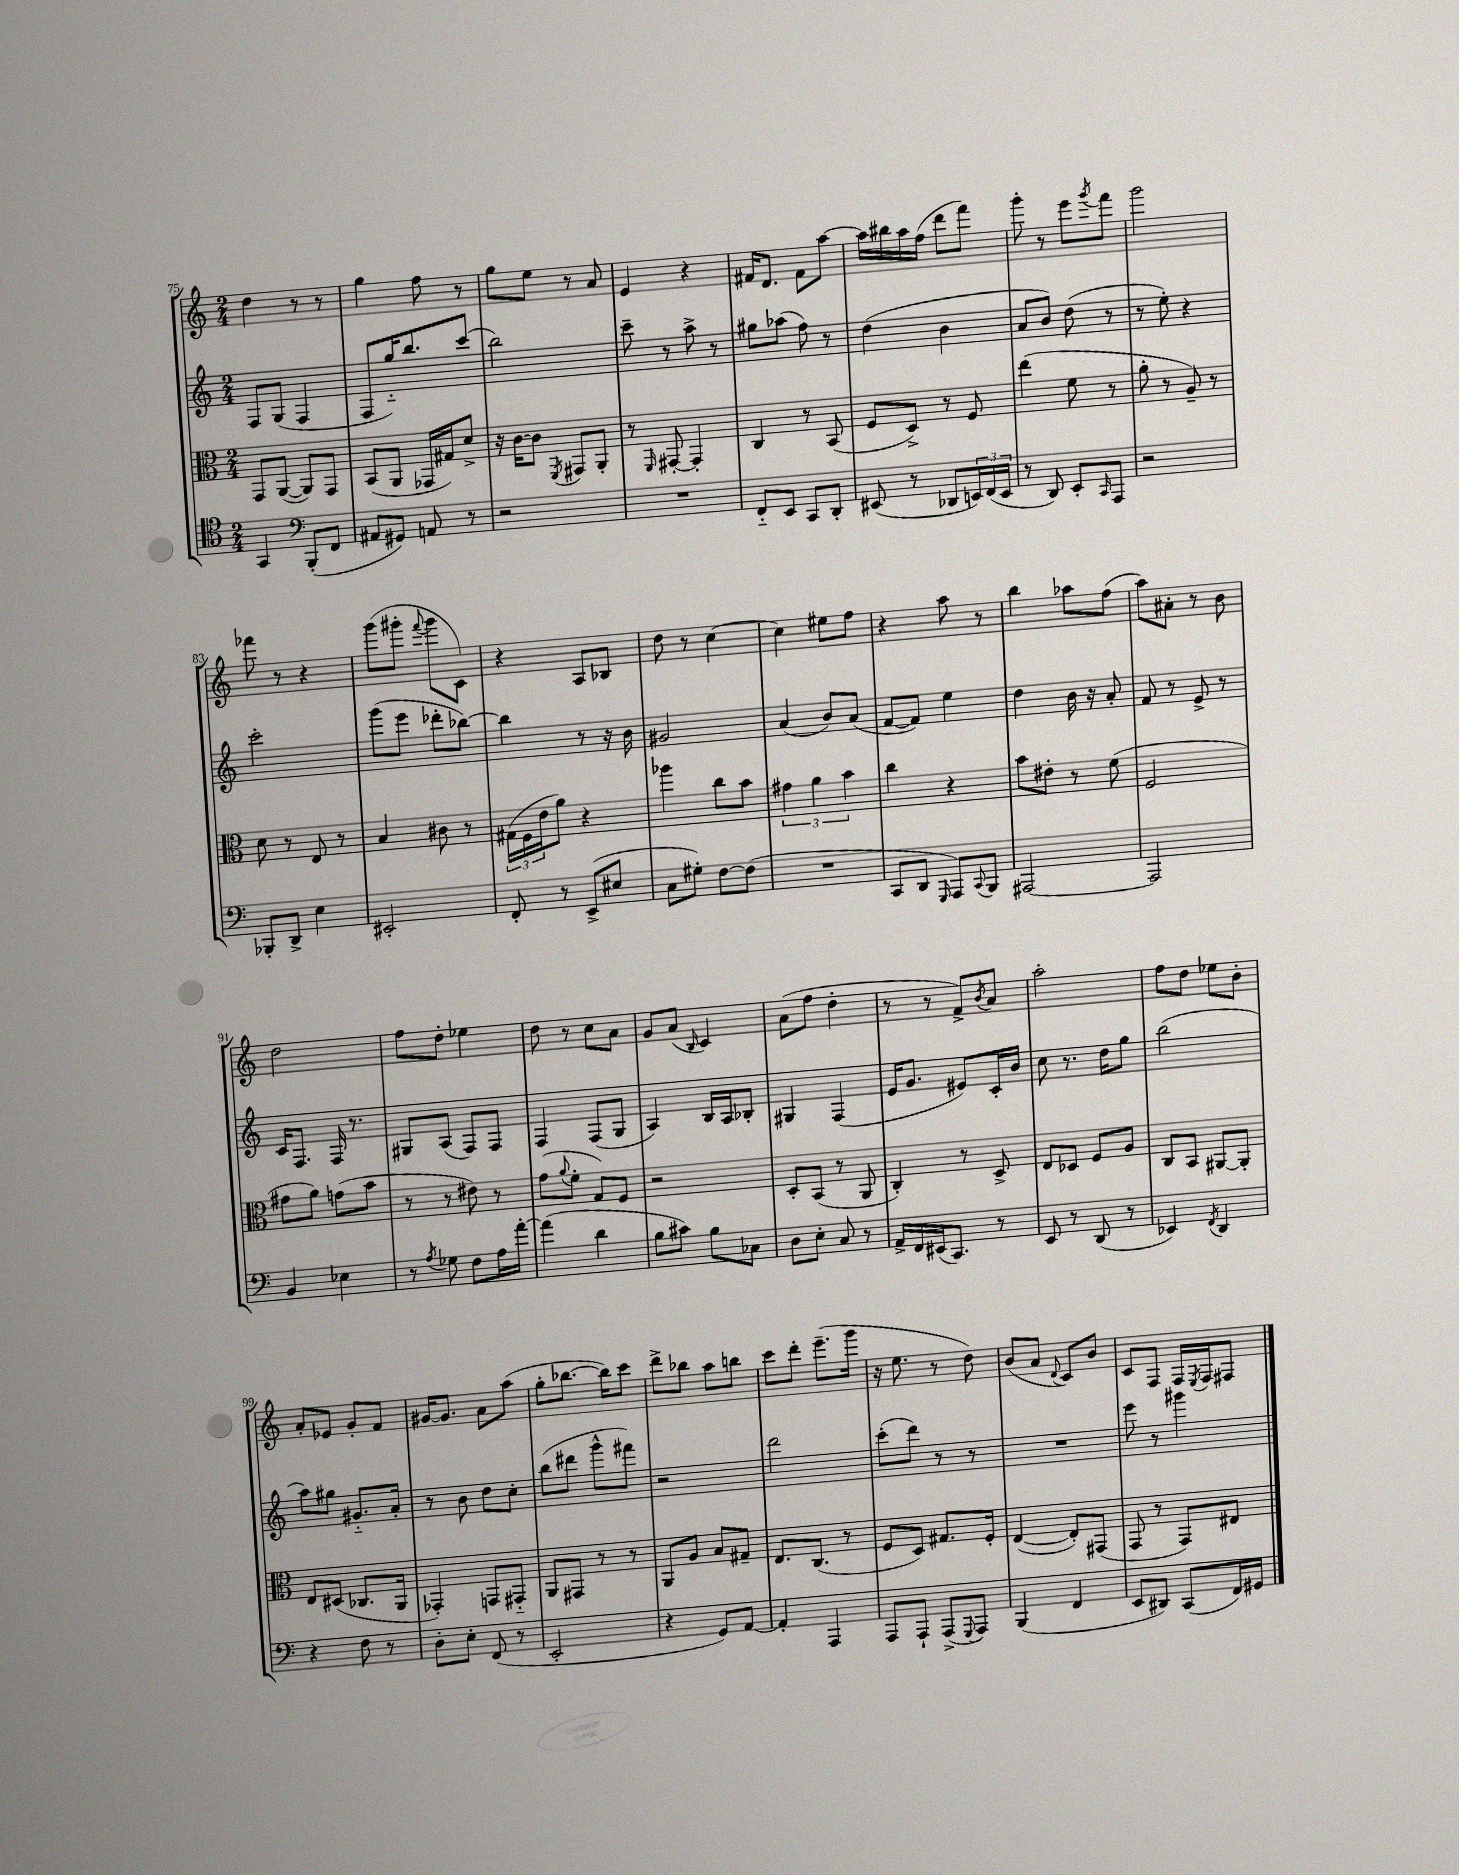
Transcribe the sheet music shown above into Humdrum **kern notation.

**kern	**kern	**kern	**kern
*part4	*part3	*part2	*part1
*staff4	*staff3	*staff2	*staff1
*clefC4	*clefC3	*clefG2	*clefG2
*k[]	*k[]	*k[]	*k[]
*M2/4	*M2/4	*M2/4	*M2/4
=75	=75	=75	=75
4GG/	8GG/L	8F/L	4dd\
.	([8AA/J	(8G/J	.
*clefF4	*	*	*
(8BBB'/L	8AA/L])	4F/	8r
8FF/J	8GG/J	.	8r
=76	=76	=76	=76
8AA#X/L	(8BB/L	8F/L	4gg\
8GG#X/J)	8AA/J	16gg/K)	.
.	.	8.bb/	.
8AAn/	16GG-X/LL	.	8ff\
.	16G#X/J)	.	.
8r	8d^/J	(8ccc/J	8r
=77	=77	=77	=77
2r	16r	2bb\)	8gg\L
.	[16c\KL	.	.
.	8c\J]	.	8ee\J
.	8qFF/	.	.
.	8GG#X/L	.	8r
.	8AA'/J	.	8a/
=78	=78	=78	=78
2r	8r	8ccc~\	4e/
.	16qqFF/	.	.
.	[8GG#X'/	8r	.
.	4GG#'/]	8aa^\	4r
.	.	8r	.
=79	=79	=79	=79
8FF/L	4C/	8gg#X\L	16f#X/KL
.	.	.	8.d/J
8EE/J	.	(8aa-X\J	.
8CC/L	8r	8ff\)	8f#\L
8DD'/J	(8BB/	8r	[8aa\J
=80	=80	=80	=80
(8EE#X/	8F/L	(4dd\	16aa\LL]
.	.	.	16bb#X\
8r	8D^/J)	.	16aa\
.	.	.	(16ff\JJ
8DD-X/L	8r	4b\	8ddd\L
24EEn/L)	8F/	.	8fff\J)
(24FF/	.	.	.
24EE/JJ	.	.	.
=81	=81	=81	=81
8r	(4ee\	8a/L	8ggg'\
8DD/)	.	8b/J)	8r
8EE'/L	8f\	(8dd\	8eee\L
16qqCC/	.	.	8qggg/
8AAA/J	8r	8r	8fff\J
=82	=82	=82	=82
2r	8a'\	8r	2ggg\
.	8r	8ee'\)	.
.	8A~/)	4r	.
.	8r	.	.
!!LO:LB:g=z
=83	=83	=83	=83
8BBB-X'/L	8d\	2ccc'\	8fff-X\
8DD^/J	8r	.	8r
4E\	8E/	.	4r
.	8r	.	.
=84	=84	=84	=84
2EE#X'/	4B/	(8ggg\L	(8ggg\L
.	.	8eee\J	8ggg#X'\J
.	.	.	8qqfff/
.	8c#X\	8ddd-X'\L	8ggg#\L
.	8r	[8bb-X\J)	8c\J)
=85	=85	=85	=85
8FF'/	(24G#X\LL	4bb-\]	4r
.	24F\	.	.
.	24e\J	.	.
8r	8a\J)	.	.
(8EE^/L	4r	8r	8A/L
8E#X/J	.	16r	8B-X/J
.	.	16b\	.
=86	=86	=86	=86
8C\L	4aa-X\	2g#X/	8dd\
8G#X'\J)	.	.	8r
[8F\L	8cc\L	.	[4cc\
(8F\J]	8b\J	.	.
=87	=87	=87	=87
2r	6g#X\	(4a/	4cc\]
.	6a\	.	.
.	.	8b/L)	8ee#X\L
.	6b\	.	.
.	.	(8a/J	8ff\J
=88	=88	=88	=88
8CC/L	4cc\	[8f/L	4r
8DD/J	.	8f/J])	.
16qqGGG/	.	.	.
8AAA/L)	4r	4ee\	8aa\
8qqCC/	.	.	.
8BBB/J	.	.	8r
=89	=89	=89	=89
[2AAA#X/	8b\L	4dd\	4bb\
.	8e#X'\J	.	.
.	8r	16b\	8aa-X\L
.	.	16r	.
.	(8f\	8a'/	(8ff\J
=90	=90	=90	=90
2AAA#/]	2F/	8f/	8aa\L)
.	.	8r	8a#X'\J
.	.	8e^/	8r
.	.	8r	8b\
!!LO:LB:g=z
=91	=91	=91	=91
4BB/	8g#X\L	16c/KL	2dd\
.	.	8.F/J	.
.	8a\J)	.	.
4E-X\	(8gn\L	16F/	.
.	.	8.r	.
.	8b\J	.	.
=92	=92	=92	=92
8r	8r	8G#X/L	8ff\L
8qA/	.	.	.
8G-X\	8r	(8A/J	8dd'\J
8F\L	8e#X\)	8F/L)	4ee-X\
16A\L	8r	8F/J	.
[16a'\JJ	.	.	.
=93	=93	=93	=93
(4a\]	(8g\L	4F/	8dd\
.	8qqa/	.	.
.	8f'\J	.	8r
4d\	8G/L)	(8F/L	8cc\L
.	8F/J	8G/J	8a\J
=94	=94	=94	=94
8B\L	2r	4A/)	8g/L
8c#X\J)	.	.	(8a/J
.	.	.	16qqB/
8B\L	.	16B/LL	4c/)
.	.	16A/J	.
8C-X\J	.	8B-X'/J	.
=95	=95	=95	=95
8D\L	8D'/L	4G#X/	(8a\L
8E'\J	(8BB/J	.	8ff\J
8C/	8r	(4F/	4dd'\
8r	8AA/	.	.
=96	=96	=96	=96
16AA^/LL	4C'/)	16e/KL	8r
16FF/	.	8.g/J	.
(16EE#X/J	.	.	8r
8.CC/J)	.	.	.
.	8r	8e#X/L)	8f^/L)
.	.	.	8qb/
8r	8D^/	16c'/L	8a/J
.	.	16b/JJ	.
=97	=97	=97	=97
8EE/	8E/L	8cc\	2aa'\
8r	8D-X/J	8.r	.
(8DD/	8F/L	.	.
.	.	16dd\KL	.
8r	8A/J	8gg\J	.
=98	=98	=98	=98
4EE-X/)	8C/L	(2bb\	8ff\L
.	8BB/J	.	8dd\J
8qFF/	.	.	.
4DD/	[8AA#X/L	.	8ee-X\L
.	8AA#'/J]	.	8b'\J
!!LO:LB:g=z
=99	=99	=99	=99
4r	8E/L	8aa\L)	8a'/L
.	(8D#X/J	8gg#X\J	8e-X/J
8F\	8.C-X/L	8.g#X/L	8g'/L
8r	.	.	8f/J
.	16AA/Jk	16a'/Jk	.
=100	=100	=100	=100
8D'\L	4GG-X'/)	8r	[16g#X/KL
.	.	.	8.g#/J]
8E'\J	.	8b\	.
(8FF/	8GGn/L	8dd\L	8a\L
8r	8GG#X/J	8cc'\J	(8aa\J
=101	=101	=101	=101
2EE'/	8AA/L	(8bb\L	8gg'\L
.	8GG#X/J	8ddd#X\J	[8.bb-X\J
.	8r	8ggg^^\L	.
.	.	.	16bb-\KL])
.	8r	8fff#X\J)	8ccc\J
=102	=102	=102	=102
4r	8AA/L	2r	8ddd^\L
.	8A/J	.	8bb-X\J
8GG/L)	8B/L	.	8aa\L
[8AA/J	8G#X~/J	.	8bbn\J
=103	=103	=103	=103
4AA'/]	8.E/L	2ddd\	8ccc\L
.	.	.	8ddd'\J
.	(8.C/J	.	.
4AAA/	.	.	(8.eee~\L
.	8r	.	.
.	.	.	16ggg\Jk
=104	=104	=104	=104
8AAA/L	8F/L	(8ccc'\L	16r
.	.	.	8.ee\
8AAA`/J	8D/J)	8ddd\J)	.
(8AAA^/L	8.G#X/L	8r	8r
8qqGGG/	.	.	.
8AAA/J)	.	8r	8dd\)
.	16F'/Jk	.	.
=105	=105	=105	=105
(4BBB/	([4E/	2r	(8b/L
.	.	.	8a/J
.	.	.	8qqd/
4FF/	8E'/L])	.	8c/L)
.	(8GG#X/J	.	8b/J
=106	=106	=106	=106
8EE/L	8GG/	8eee\	8c/L
8DD#X/J)	8r	8r	8F/J
(8CC/L	8GG/L)	4ggg#X\	16F/LL
.	.	.	8qE/
.	.	.	16F/J
16FF/L)	8E#X/J	.	8F#X/J
16GG#X/JJ	.	.	.
==	==	==	==
*-	*-	*-	*-
